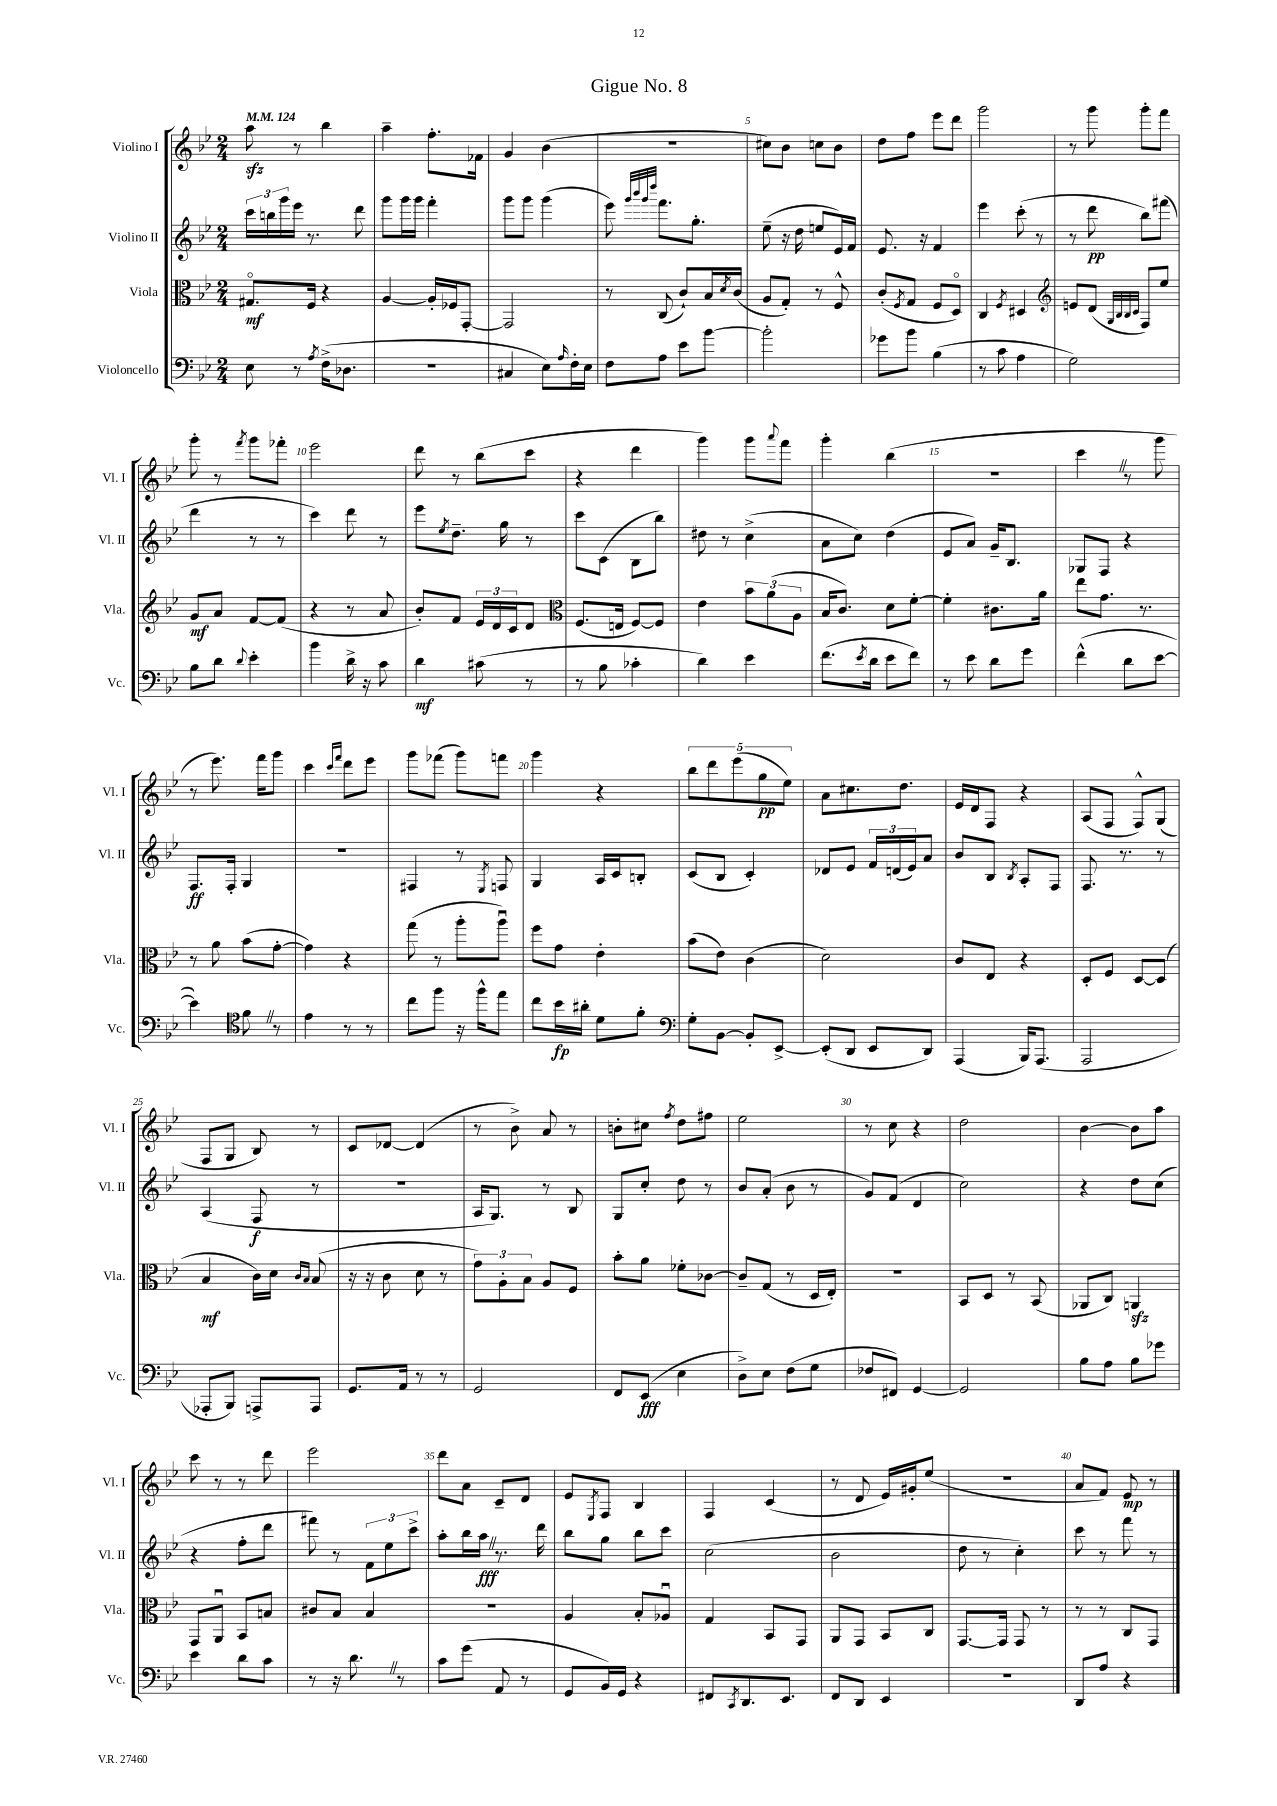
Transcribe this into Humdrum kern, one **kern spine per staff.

**kern	**dynam	**kern	**dynam	**kern	**dynam	**kern	**dynam
*part4	*part4	*part3	*part3	*part2	*part2	*part1	*part1
*staff4	*staff4	*staff3	*staff3	*staff2	*staff2	*staff1	*staff1
*I"Violoncello	*	*I"Viola	*	*I"Violino II	*	*I"Violino I	*
*I'Vc.	*	*I'Vla.	*	*I'Vl. II	*	*I'Vl. I	*
*clefF4	*	*clefC3	*	*clefG2	*	*clefG2	*
*k[b-e-]	*	*k[b-e-]	*	*k[b-e-]	*	*k[b-e-]	*
*M2/4	*	*M2/4	*	*M2/4	*	*M2/4	*
*MM124	*	*MM124	*	*MM124	*	*MM124	*
=1	=1	=1	=1	=1	=1	=1	=1
8E-\	.	8.G#X/L	mf	24ccc\LL	.	8aazz\	.
.	.	.	.	24bbn\	.	.	.
.	.	.	.	24ggg\	.	.	.
8r	.	.	.	16eee-\JJ	.	8r	.
.	.	16F/Jk	.	8.r	.	.	.
8qA/	.	.	.	.	.	.	.
(16F^\KL	.	4r	.	.	.	4bb-\	.
8.D-X\J	.	.	.	.	.	.	.
.	.	.	.	8ddd\	.	.	.
=2	=2	=2	=2	=2	=2	=2	=2
2r	.	[4A/	.	8ggg\L	.	4aa~\	.
.	.	.	.	16ggg\L	.	.	.
.	.	.	.	16ggg\JJ	.	.	.
.	.	16A'/LL]	.	4fff'\	.	8.ff'\L	.
.	.	16F-X/J	.	.	.	.	.
.	.	[8GG'/J	.	.	.	.	.
.	.	.	.	.	.	16f-X\Jk	.
=3	=3	=3	=3	=3	=3	=3	=3
4C#X/	.	2GG/]	.	8ggg\L	.	4g/	.
.	.	.	.	8ggg\J	.	.	.
8E-\L)	.	.	.	(4ggg\	.	(4b-\	.
16qqA/	.	.	.	.	.	.	.
16F'\L	.	.	.	.	.	.	.
16E-\JJ	.	.	.	.	.	.	.
=4	=4	=4	=4	=4	=4	=4	=4
8F\L	.	8r	.	8eee-\)	.	2r	.
.	.	.	.	32qqggg/LLL	.	.	.
.	.	.	.	32qqbbb-/	.	.	.
.	.	.	.	32qqggg/	.	.	.
.	.	.	.	32qqdddd/JJJ	.	.	.
8A\J	.	(8C/	.	8.fff\L	.	.	.
8e-\L	.	8c`/L)	.	.	.	.	.
.	.	.	.	8.gg'\J	.	.	.
[8b-\J	.	16B-/L	.	.	.	.	.
.	.	8qd/	.	.	.	.	.
.	.	(16c/JJ	.	.	.	.	.
=5	=5	=5	=5	=5	=5	=5	=5
2b-'\]	.	8A/L	.	(8ee-~\	.	8cc#X\L)	.
.	.	8G'/J)	.	16r	.	8b-\J	.
.	.	.	.	16dd\	.	.	.
.	.	8r	.	8een/L	.	8ccn\L	.
.	.	8F^^/	.	16e-/L)	.	8b-\J	.
.	.	.	.	16f/JJ	.	.	.
=6	=6	=6	=6	=6	=6	=6	=6
8g-X\L	.	(8c'/L	.	8.e-/	.	8dd\L	.
.	.	8qF/	.	.	.	.	.
8b-\J	.	8G/J	.	.	.	8ff\J	.
.	.	.	.	16r	.	.	.
(4B-\	.	8F/L	.	4f/	.	8eee-\L	.
.	.	8D/J)	.	.	.	8ddd\J	.
=7	=7	=7	=7	=7	=7	=7	=7
8r	.	4C/	.	4eee-\	.	2ggg\	.
8c\	.	.	.	.	.	.	.
.	.	8qF/	.	.	.	.	.
4A\	.	4D#X/	.	(8ccc'\	.	.	.
.	.	.	.	8r	.	.	.
=8	=8	=8	=8	=8	=8	=8	=8
*	*	*clefG2	*	*	*	*	*
2G\)	.	8en/L	.	8r	.	8r	.
.	.	(8d/J	.	8ddd\	pp	8ggg\	.
.	.	32qqG/LLL	.	.	.	.	.
.	.	32qqB-/	.	.	.	.	.
.	.	32qqB-/	.	.	.	.	.
.	.	32qqc/JJJ	.	.	.	.	.
.	.	8F/L)	.	8bb-\L)	.	8ggg'\L	.
.	.	8ee-/J	.	(8fff#X\J	.	8fff\J	.
!!LO:LB:g=z
=9	=9	=9	=9	=9	=9	=9	=9
8B-\L	.	8g/L	mf	4ddd\	.	8ggg'\	.
8d\J	.	8a/J	.	.	.	8r	.
8qqd/	.	.	.	.	.	8qfff/	.
4e-'\	.	[8f/L	.	8r	.	8ggg\L	.
.	.	(8f/J]	.	8r	.	8fff-X'\J	.
=10	=10	=10	=10	=10	=10	=10	=10
4b-\	.	4r	.	4ccc\)	.	2eee-\	.
16d^\	.	8r	.	8ddd\	.	.	.
16r	.	.	.	.	.	.	.
8c\	.	8a/	.	8r	.	.	.
=11	=11	=11	=11	=11	=11	=11	=11
4d\	mf	8b-'/L)	.	8eee-\L	.	8ddd\	.
.	.	.	.	8qee-/	.	.	.
.	.	8f/J	.	8.dd~\J	.	8r	.
(8c#X\	.	24e-/LL	.	.	.	(8bb-\L	.
.	.	24d/	.	.	.	.	.
.	.	.	.	16gg\	.	.	.
.	.	24c/J	.	.	.	.	.
8r	.	8d/J	.	8r	.	8ccc\J	.
=12	=12	=12	=12	=12	=12	=12	=12
*	*	*clefC3	*	*	*	*	*
8r	.	(8.F/L	.	8ccc\L	.	4r	.
8B-\	.	.	.	(8c\J	.	.	.
.	.	16En/Jk	.	.	.	.	.
4c-X'\	.	[8F/L)	.	8B-\L	.	4ddd\	.
.	.	8F/J]	.	8bb-\J)	.	.	.
=13	=13	=13	=13	=13	=13	=13	=13
4d\)	.	4e-\	.	8dd#X\	.	4ggg\)	.
.	.	.	.	8r	.	.	.
4e-\	.	12b-\L	.	(4cc^\	.	8ggg\L	.
.	.	(12a\	.	.	.	.	.
.	.	.	.	.	.	8qqaaa/	.
.	.	.	.	.	.	8fff\J	.
.	.	12A\J	.	.	.	.	.
=14	=14	=14	=14	=14	=14	=14	=14
(8.f\L	.	16B-/KL	.	8a\L	.	4ggg'\	.
.	.	8.c/J)	.	.	.	.	.
.	.	.	.	8cc\J)	.	.	.
8qe-/	.	.	.	.	.	.	.
16d\Jk	.	.	.	.	.	.	.
8e-\L	.	8d\L	.	(4dd\	.	(4bb-\	.
8f\J)	.	[8f'\J	.	.	.	.	.
=15	=15	=15	=15	=15	=15	=15	=15
8r	.	4f'\]	.	8e-/L	.	2r	.
8e-\	.	.	.	8a/J)	.	.	.
8d\L	.	8.c#X\L	.	16g~/KL	.	.	.
.	.	.	.	8.B-/J	.	.	.
8g\J	.	.	.	.	.	.	.
.	.	16a\Jk	.	.	.	.	.
=16	=16	=16	=16	=16	=16	=16	=16
(4f^^\	.	8ee-\L	.	8G-X/L	.	4cccZ\	.
.	.	8.g\J	.	8F/J	.	.	.
8d\L	.	.	.	4r	.	8r	.
.	.	8.r	.	.	.	.	.
[8e-\J	.	.	.	.	.	8ggg\	.
!!LO:LB:g=z
=17	=17	=17	=17	=17	=17	=17	=17
4e-\])	.	8r	.	8.F/L	ff	8r	.
.	.	8a\	.	.	.	8.eee-\)	.
.	.	.	.	16F'/Jk	.	.	.
*clefC4	*	*	*	*	*	*	*
8fZ\	.	(8b-\L	.	4G/	.	.	.
.	.	.	.	.	.	16fff\KL	.
8r	.	[8g'\J	.	.	.	8ggg\J	.
=18	=18	=18	=18	=18	=18	=18	=18
4e-\	.	4g\])	.	2r	.	4ccc\	.
.	.	.	.	.	.	16qqccc/LL	.
.	.	.	.	.	.	16qqfff/JJ	.
8r	.	4r	.	.	.	8ddd\L	.
8r	.	.	.	.	.	8eee-\J	.
=19	=19	=19	=19	=19	=19	=19	=19
8cc\L	.	(8gg\	.	4F#X/	.	8ggg\L	.
8ff\J	.	8r	.	.	.	(8fff-X\J	.
16r	.	8aa'\L	.	8r	.	8ggg\L)	.
16ff^^\KL	.	.	.	.	.	.	.
.	.	.	.	8qE-/	.	.	.
8ee-\J	.	8aau\J)	.	8Fn/	.	8fffn\J	.
=20	=20	=20	=20	=20	=20	=20	=20
8cc\L	.	8ff\L	.	4G/	.	4ggg\	.
16b-\L	fp	8g\J	.	.	.	.	.
16a#X'\JJ	.	.	.	.	.	.	.
8d\L	.	4e-'\	.	16A/LL	.	4r	.
.	.	.	.	16c/J	.	.	.
8f'\J	.	.	.	8Bn'/J	.	.	.
=21	=21	=21	=21	=21	=21	=21	=21
*clefF4	*	*	*	*	*	*	*
8G'\L	.	(8b-\L	.	(8c/L	.	10bb-\L	.
.	.	.	.	.	.	10ddd\	.
[8BB-\J	.	8e-\J)	.	8B-/J	.	.	.
.	.	.	.	.	.	(10eee-\	.
8BB-'/L]	.	(4c\	.	4c'/)	.	.	.
.	.	.	.	.	.	10gg\	pp
[8EE-^/J	.	.	.	.	.	.	.
.	.	.	.	.	.	10ee-\J)	.
=22	=22	=22	=22	=22	=22	=22	=22
(8EE-'/L]	.	2d\)	.	8d-X/L	.	8a\L	.
8DD/J	.	.	.	8e-/J	.	8.cc#X\	.
8EE-/L	.	.	.	24f/LL	.	.	.
.	.	.	.	(24dn/	.	.	.
.	.	.	.	.	.	8.dd\J	.
.	.	.	.	24e-/J)	.	.	.
8DD/J)	.	.	.	8a/J	.	.	.
=23	=23	=23	=23	=23	=23	=23	=23
(4AAA/	.	8c/L	.	8b-/L	.	16e-/LL	.
.	.	.	.	.	.	16d/J	.
.	.	8E-/J	.	8B-/J	.	8F/J	.
.	.	.	.	8qB-/	.	.	.
16BBB-/KL)	.	4r	.	8A'/L	.	4r	.
(8.AAA/J	.	.	.	.	.	.	.
.	.	.	.	8F/J	.	.	.
=24	=24	=24	=24	=24	=24	=24	=24
2AAA/	.	8D'/L	.	8.F/	.	(8A/L	.
.	.	8F/J	.	.	.	8F/J	.
.	.	.	.	8.r	.	.	.
.	.	[8D/L	.	.	.	8F^^/L)	.
.	.	(8D/J]	.	8r	.	(8G/J	.
!!LO:LB:g=z
=25	=25	=25	=25	=25	=25	=25	=25
8AAA-X'/L	.	4B-/	mf	(4A/	.	8F/L	.
8BBB-/J)	.	.	.	.	.	8G/J	.
8AAAn^/L	.	16c\LL)	.	8F/	f	8B-/)	.
.	.	16d\JJ	.	.	.	.	.
.	.	16qqc/LL	.	.	.	.	.
.	.	16qqB-/JJ	.	.	.	.	.
8AAA/J	.	(8B-/	.	8r	.	8r	.
=26	=26	=26	=26	=26	=26	=26	=26
8.GG/L	.	16r	.	2r	.	8c/L	.
.	.	16r	.	.	.	.	.
.	.	8c\	.	.	.	[8d-X/J	.
16AA/Jk	.	.	.	.	.	.	.
8r	.	8d\	.	.	.	(4d-/]	.
8r	.	8r	.	.	.	.	.
=27	=27	=27	=27	=27	=27	=27	=27
2GG/	.	12g\L)	.	16A/KL	.	8r	.
.	.	.	.	8.G/J)	.	.	.
.	.	12A'\	.	.	.	.	.
.	.	.	.	.	.	8b-^\)	.
.	.	12B-\J	.	.	.	.	.
.	.	8A/L	.	8r	.	8a/	.
.	.	8F/J	.	8B-/	.	8r	.
=28	=28	=28	=28	=28	=28	=28	=28
8FF/L	.	8b-'\L	.	8G/L	.	8bn'\L	.
(8EE-/J	fff	8a\J	.	8cc'/J	.	8cc#X\J	.
.	.	.	.	.	.	8qff/	.
4E-\	.	8f-X'\L	.	8dd\	.	8dd\L	.
.	.	[8c-X\J	.	8r	.	8ff#X\J	.
=29	=29	=29	=29	=29	=29	=29	=29
8D^\L)	.	8c-~/L]	.	8b-/L	.	2ee-\	.
8E-\J	.	(8G/J	.	(8a'/J	.	.	.
(8F\L	.	8r	.	8b-\	.	.	.
8G\J	.	16D/LL	.	8r	.	.	.
.	.	16E-'/JJ)	.	.	.	.	.
=30	=30	=30	=30	=30	=30	=30	=30
8F-X/L	.	2r	.	8g/L)	.	8r	.
8FF#X/J)	.	.	.	(8f/J	.	8cc\	.
[4GG/	.	.	.	4d/	.	4r	.
=31	=31	=31	=31	=31	=31	=31	=31
2GG/]	.	8BB-/L	.	2cc\)	.	2dd\	.
.	.	8D/J	.	.	.	.	.
.	.	8r	.	.	.	.	.
.	.	(8BB-/	.	.	.	.	.
=32	=32	=32	=32	=32	=32	=32	=32
8B-\L	.	8AA-X/L	.	4r	.	[4b-\	.
8A\J	.	8C/J)	.	.	.	.	.
8B-\L	.	4AAnzz/	.	8dd\L	.	8b-\L]	.
8g-X\J	.	.	.	(8cc\J	.	8aa\J	.
!!LO:LB:g=z
=33	=33	=33	=33	=33	=33	=33	=33
4e-\	.	8GG/L	.	4r	.	8ccc\	.
.	.	8AAu/J	.	.	.	8r	.
8d\L	.	8BB-/L	.	8ff'\L	.	8r	.
8c\J	.	8Bn/J	.	8ddd\J	.	8ddd\	.
=34	=34	=34	=34	=34	=34	=34	=34
8r	.	8c#X/L	.	8fff#X\)	.	2eee-\	.
16r	.	8B-/J	.	8r	.	.	.
8.dZ\	.	.	.	.	.	.	.
.	.	4B-/	.	12f\L	.	.	.
.	.	.	.	12ee-\	.	.	.
8r	.	.	.	.	.	.	.
.	.	.	.	12ccc^\J	.	.	.
=35	=35	=35	=35	=35	=35	=35	=35
8c\L	.	2r	.	8aa'\L	.	8ddd\L	.
(8g\J	.	.	.	16bb-\L	.	8a\J	.
.	.	.	.	16aaZ\JJ	fff	.	.
8AA/	.	.	.	8.r	.	8c~/L	.
8r	.	.	.	.	.	8d/J	.
.	.	.	.	16ddd\	.	.	.
=36	=36	=36	=36	=36	=36	=36	=36
8GG/L	.	4A/	.	8bb-\L	.	8e-/L	.
.	.	.	.	.	.	8qE-/	.
16BB-/L)	.	.	.	8gg\J	.	8F/J	.
16GG/JJ	.	.	.	.	.	.	.
4r	.	8B-'/L	.	8bb-\L	.	4B-/	.
.	.	8A-Xu/J	.	8ccc\J	.	.	.
=37	=37	=37	=37	=37	=37	=37	=37
8FF#X/L	.	4G/	.	(2cc\	.	4F/	.
8qCC/	.	.	.	.	.	.	.
8.DD/	.	.	.	.	.	.	.
.	.	8BB-/L	.	.	.	(4c/	.
8.EE-/J	.	.	.	.	.	.	.
.	.	8GG/J	.	.	.	.	.
=38	=38	=38	=38	=38	=38	=38	=38
8FF/L	.	8AA/L	.	2b-\	.	8r	.
8DD/J	.	8GG/J	.	.	.	8d/	.
4EE-/	.	8BB-/L	.	.	.	16e-/LL)	.
.	.	.	.	.	.	16g#X'/J	.
.	.	8C/J	.	.	.	(8ee-/J	.
=39	=39	=39	=39	=39	=39	=39	=39
2r	.	[8.GG/L	.	8dd\	.	2r	.
.	.	.	.	8r	.	.	.
.	.	16GG/Jk]	.	.	.	.	.
.	.	8GG/	.	4cc'\)	.	.	.
.	.	8r	.	.	.	.	.
=40	=40	=40	=40	=40	=40	=40	=40
8DD/L	.	8r	.	8ccc\	.	8a/L	.
8A/J	.	8r	.	8r	.	8f/J)	.
4r	.	8C/L	.	8fff\	.	8e-/	mp
.	.	8GG/J	.	8r	.	8r	.
==	==	==	==	==	==	==	==
*-	*-	*-	*-	*-	*-	*-	*-
